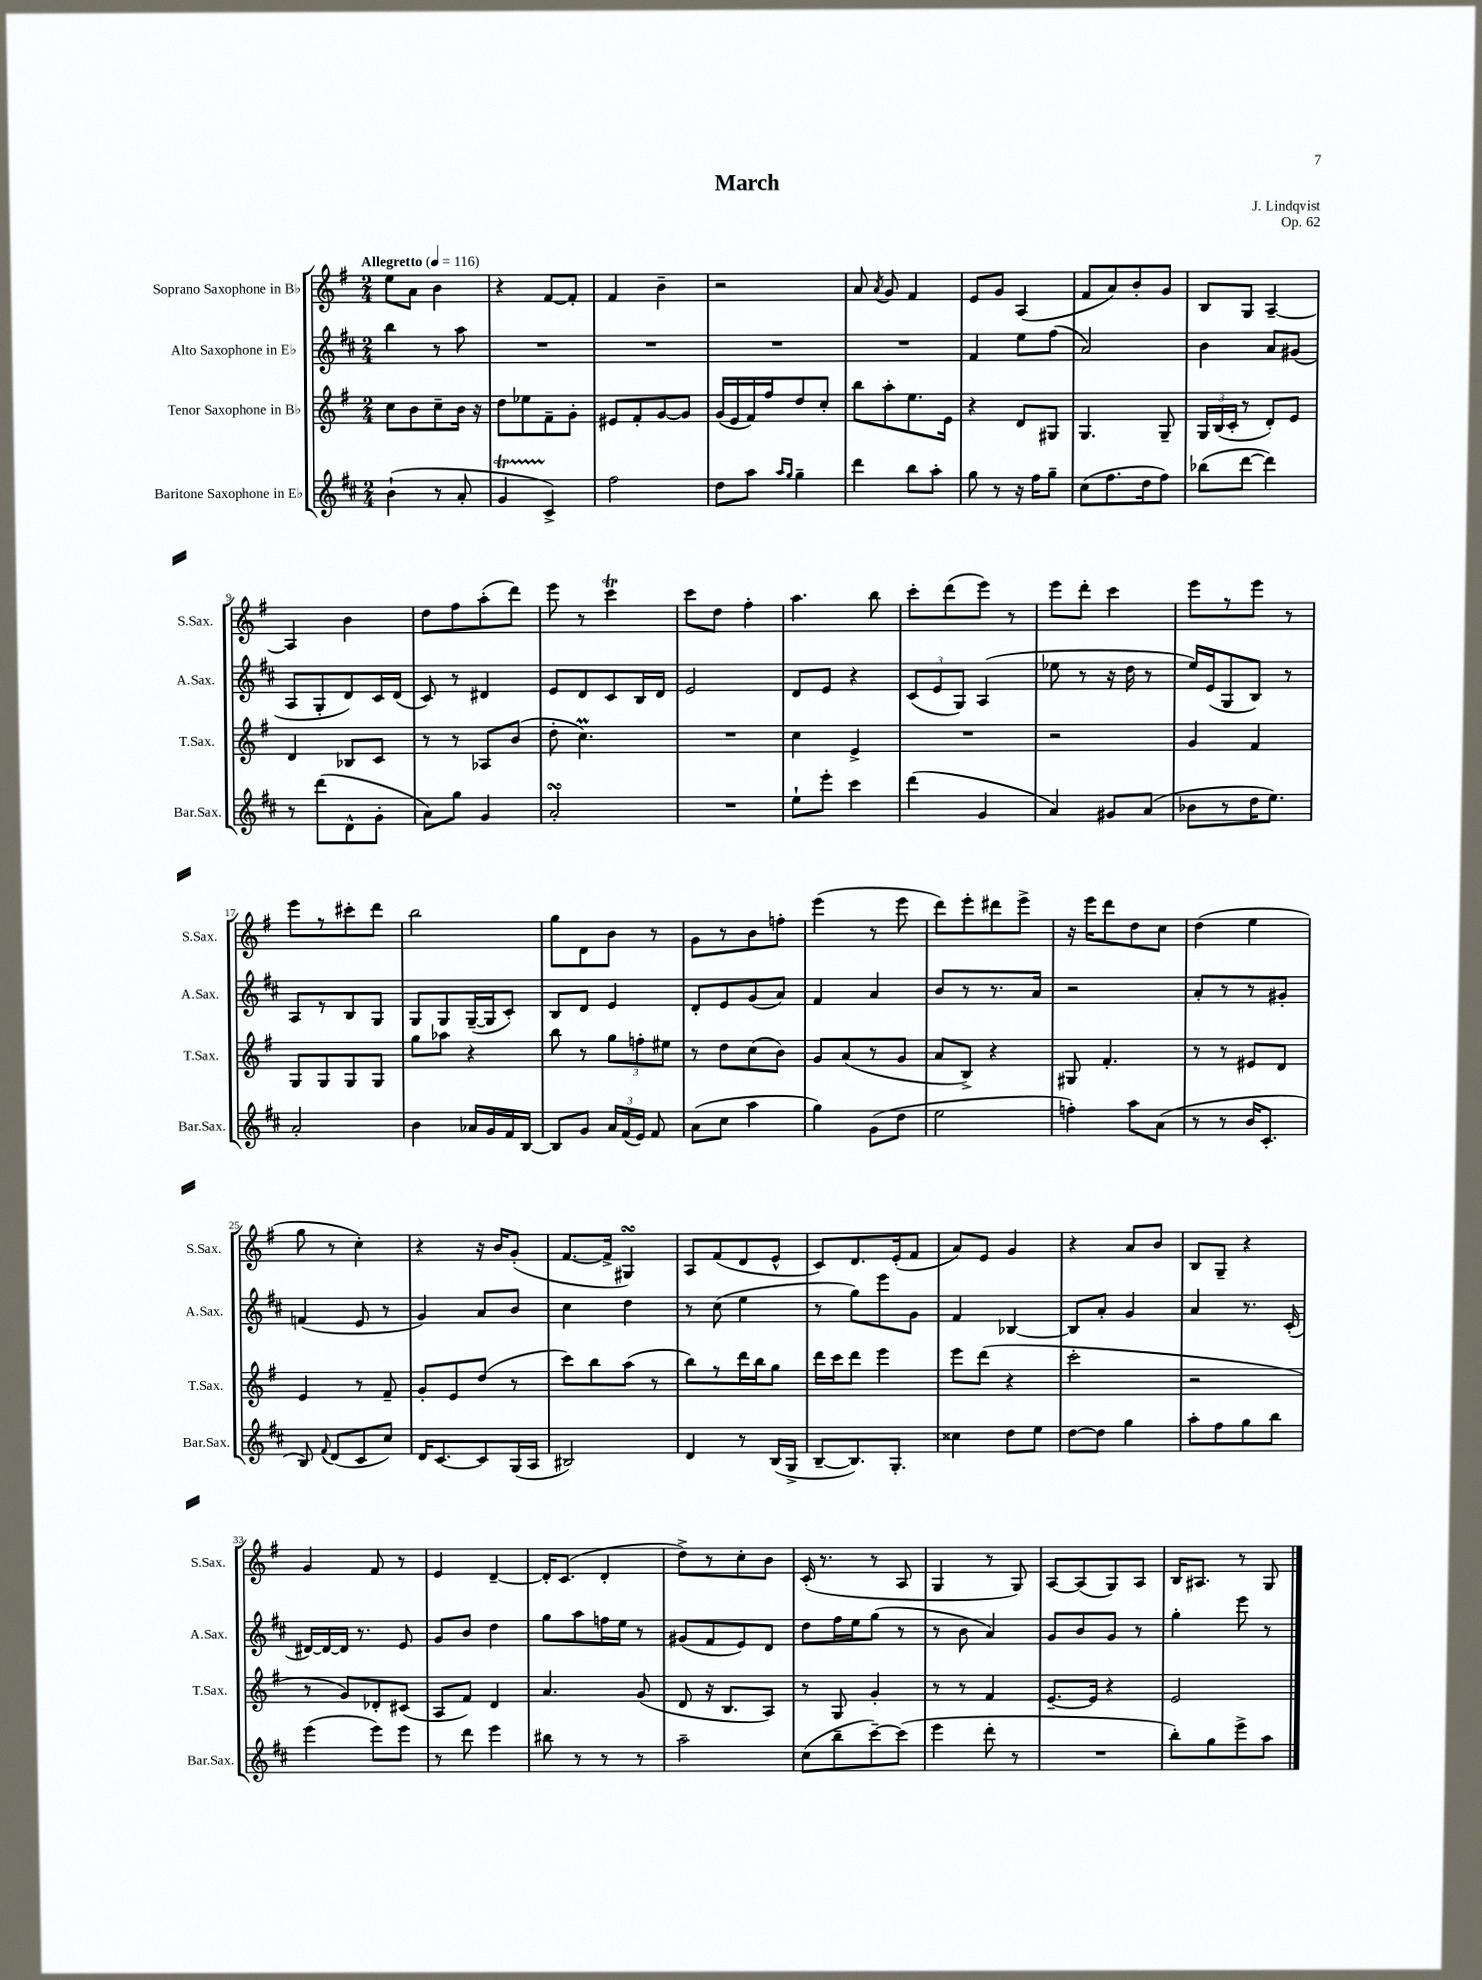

**kern	**kern	**kern	**kern
*staff4	*staff3	*staff2	*staff1
*clefG2	*clefG2	*clefG2	*clefG2
*k[f#c#]	*k[f#]	*k[f#c#]	*k[f#]
*M2/4	*M2/4	*M2/4	*M2/4
*MM116	*MM116	*MM116	*MM116
(4b`\	8cc\L	4bb\	8ee\L
.	8b\	.	8a\J
8r	8cc~\	8r	4b\
8a'/	16b\Jk	8aa\	.
.	16r	.	.
=	=	=	=
4g/	8dd\L	2r	4r
.	8ee-\	.	.
4c#^/)	8f#~\	.	[8f#/L
.	8g'\J	.	8f#'/]J
=	=	=	=
2ff#\	8e#/L	2r	4f#/
.	8f#'/	.	.
.	[8g/	.	4b~\
.	8g/]J	.	.
=	=	=	=
8dd\L	(16g/LL	2r	2r
.	16e/	.	.
8aa\J	16f#/)	.	.
.	16ff#/J	.	.
16qqaa/LL	.	.	.
16qqgg/JJ	.	.	.
4gg~\	8dd/	.	.
.	8cc'/J	.	.
=	=	=	=
4ddd\	8bb\L	2r	8a/
.	.	.	8qa/
.	8aa'\	.	8g/
8bb\L	8.ee\	.	4f#/
8aa'\J	.	.	.
.	16e\Jk	.	.
=	=	=	=
8gg\	4r	4f#/	8e/L
8r	.	.	8g/J
16r	8d/L	8ee\L	(4A/
16ff#\LK	.	.	.
8gg~\J	8G#/J	(8ff#\J	.
=	=	=	=
(8cc#\L	4.G/	2a/)	8f#/L
8.ff#\	.	.	8a/)
.	.	.	8b'/
16dd\k	.	.	.
8ff#\J)	8G~/	.	8g/J
=	=	=	=
(8bb-\L	24G/LL	4b\	8B/L
.	(24B/	.	.
.	24c'/JJ	.	.
[8ddd\J	8r	.	8G/J
4ddd\])	8d'/L)	8a/L	[4A~/
.	8e/J	(8g#/J	.
=	=	=	=
8r	4d/	8A/L	4A/]
(8ddd\L	.	8G'/	.
8d^^\	8B-/L	8d/)	4b\
8g'\J	8c/J	16c#/L	.
.	.	(16d/JJ	.
=	=	=	=
8a\L)	8r	8c#/)	8dd\L
8gg\J	8r	8r	8ff#\
4g/	8A-/L	4d#/	(8aa'\
.	(8b/J	.	8ddd\J)
=	=	=	=
2a'/	8dd'\	8e/L	8eee\
.	4.cc\)	8d/	8r
.	.	8c#/	4ccc\
.	.	16B/L	.
.	.	16d/JJ	.
=	=	=	=
2r	2r	2e/	8ccc\L
.	.	.	8dd\J
.	.	.	4ff#'\
=	=	=	=
8ee`\L	4cc\	8d/L	4.aa\
8eee'\J	.	8e/J	.
4ccc#\	4e^/	4r	.
.	.	.	8bb\
=	=	=	=
(4ddd\	2r	(12c#/L	8ccc'\L
.	.	12e/	.
.	.	.	(8ddd\
.	.	12G/J)	.
4g/	.	(4A/	8eee\J)
.	.	.	8r
=	=	=	=
4a/)	2r	8ee-\	8eee\L
.	.	8r	8ddd'\J
8g#/L	.	16r	4ccc\
.	.	16dd\	.
(8a/J	.	8r	.
=	=	=	=
8b-\L	4g/	16ee/LL)	8eee\L
.	.	(16e/J	.
8r	.	8G/	8r
16dd\K	4f#/	8B/J)	8eee\J
8.ee\J)	.	.	.
.	.	8r	8r
=	=	=	=
2a'/	8G/L	8A/L	8eee\L
.	8G/	8r	8r
.	8G/	8B/	8ccc#'\
.	8G/J	8G/J	8ddd\J
=	=	=	=
4b\	8gg\L	8G/L	2bb\
.	8aa-\J	8G/	.
16a-/LL	4r	([16G~/L	.
16g/	.	16G/]J	.
16f#/	.	8c#'/J)	.
[16B/JJ	.	.	.
=	=	=	=
8B/]L	8bb\	8B/L	8gg\L
8g/J	8r	8d/J	8d\
24a/LL	12gg\L	4e/	8b\J
(24f#/	.	.	.
24e/JJ)	12ff'\	.	.
8f#/	.	.	8r
.	12ee#\J	.	.
=	=	=	=
(8a\L	8r	8d'/L	8g\L
8cc#\J	8dd\L	8e/	8r
4aa\	(8cc\	(8g/	8b\
.	8b\J)	8a/J)	8ff'\J
=	=	=	=
4gg\)	8g/L	4f#/	(4eee\
.	(8a/	.	.
(8g\L	8r	4a/	8r
8dd\J	8g/J	.	8eee\
=	=	=	=
2ee\	8a/L	8b/L	8ddd\L)
.	8B^/J)	8r	8eee'\
.	4r	8.r	8ddd#\
.	.	.	8eee^\J
.	.	16a/Jk	.
=	=	=	=
4ff'\)	8G#/	2r	16r
.	.	.	16eee\LK
.	4.f#'/	.	8ddd\
8aa\L	.	.	8dd\
(8a\J	.	.	8cc\J
=	=	=	=
8r	8r	8a'/L	(4dd\
8r	8r	8r	.
16b/LK	8e#/L	8r	4ee\
8.c#'/J	.	.	.
.	8d/J	8g#'/J	.
=	=	=	=
8B/)	4e/	(4f/	8gg\
8qqf#/	.	.	.
(8d/L	.	.	8r
8c#/	8r	8e/	4cc'\)
8cc#/J)	8f#~/	8r	.
=	=	=	=
16d/LK	8g'/L	4g/)	4r
[8.c#/	.	.	.
.	8e/	.	.
8c#/]	(8dd/J	8a/L	16r
.	.	.	16b/LK
(16G/L	8r	8b/J	(8g'/J
16A/JJ	.	.	.
=	=	=	=
2B#/)	8ccc\L)	4cc#\	[8.f#/L
.	8bb\	.	.
.	.	.	16f#^/]Jk
.	(8aa\J	4dd\	4G#/)
.	8r	.	.
=	=	=	=
4d/	8bb\L)	8r	8A/L
.	8r	(8cc#\	(8f#/
8r	16ddd\L	4ee\	8d/
.	16bb\J	.	.
(16B/LL	8gg\J	.	8e^^/J
16G^/JJ	.	.	.
=	=	=	=
[8B~/L	16ddd\LL	8r	8c/L)
.	16ccc\J	.	.
8.B/])	8ddd\J	8gg\L)	8.d/
.	4eee\	8eee\	.
8.G'/J	.	.	(16e'/k
.	.	8g\J	8f#/J
=	=	=	=
4cc##\	8eee\L	4f#/	8a/L)
.	(8ddd\J	.	8e/J
8dd\L	4r	[4B-/	4g/
8ee\J	.	.	.
=	=	=	=
[8dd\L	2ccc'\	8B-/]L	4r
8dd\]J	.	8a'/J	.
4gg\	.	4g/	8a/L
.	.	.	8b/J
=	=	=	=
8aa'\L	2r	4a/	8B/L
8ff#\	.	.	8G~/J
8gg\	.	8.r	4r
8bb\J	.	.	.
.	.	(16c#'/	.
=	=	=	=
(4eee\	8r	[16d#/LL)	4g/
.	.	16d#/_	.
.	8g/L)	16d#/]JJ	.
.	.	8.r	.
8eee\L)	8d-'/	.	8f#/
8eee\J	(8c#/J	8e/	8r
=	=	=	=
8r	8A/L	8g/L	4e/
8ddd\	8f#/J)	8b/J	.
4eee\	4d/	4dd\	[4d~/
=	=	=	=
8bb#\	4.a/	8gg\L	16d'/]LK
.	.	.	(8.c/J
8r	.	8aa\	.
8r	.	16ff\L	4d'/
.	.	16ee\JJ	.
8r	(8g/	8r	.
=	=	=	=
2aa~\	8d/	(8g#/L	8dd^\L)
.	16r	8f#/	8r
.	8.B/L	.	.
.	.	8e/)	8cc'\
.	8A/J)	8d/J	8b\J
=	=	=	=
(8cc#\L	8r	8dd\L	(16c'/
.	.	.	8.r
8bb~\	8G/	16ff#\L	.
.	.	16ee\J	.
[8ccc#~\)	4g'/	(8gg\J	8r
(8ccc#\]J	.	8r	8A/
=	=	=	=
4eee\	8r	8r	4G/
.	8r	8b\	.
8ddd'\	4f#/	4a/)	8r
8r	.	.	8G/)
=	=	=	=
2r	[8.e~/L	8g/L	[8A/L
.	.	8b/	(8A/]
.	16e/]Jk	.	.
.	4r	8g/J	8G/)
.	.	8r	8A/J
=	=	=	=
8bb'\L)	2e/	4gg'\	16B/LK
.	.	.	8.A#/J
8gg\	.	.	.
8eee^\	.	8eee\	8r
8aa\J	.	8r	8G/
==	==	==	==
*-	*-	*-	*-
